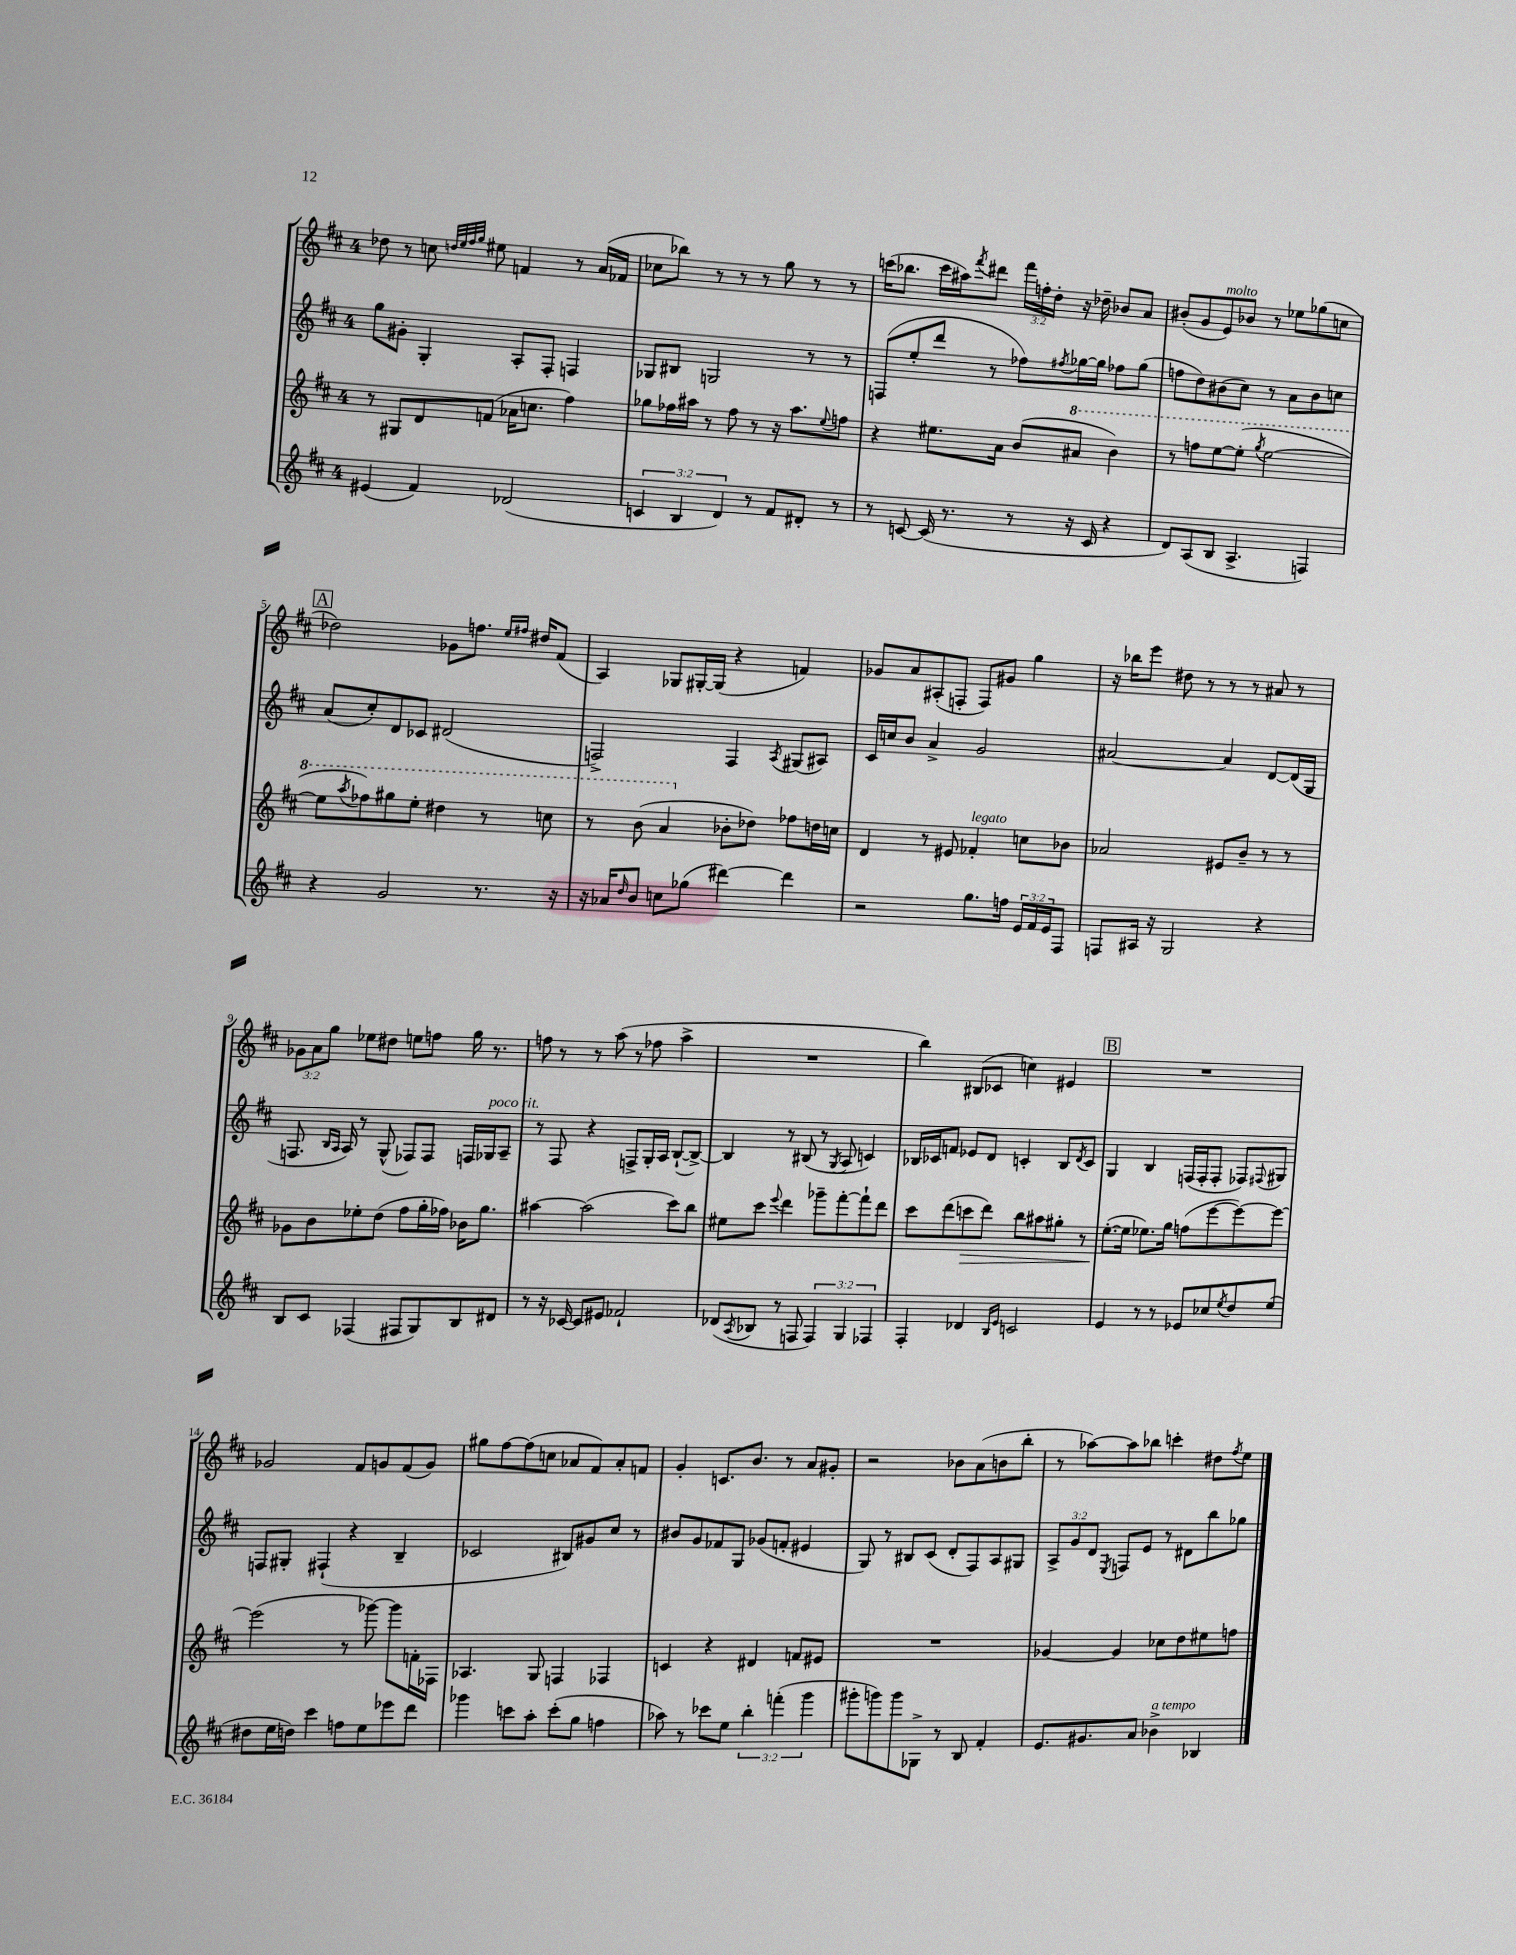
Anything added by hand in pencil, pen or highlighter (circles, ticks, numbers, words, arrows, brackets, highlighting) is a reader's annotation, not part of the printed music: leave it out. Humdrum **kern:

**kern	**kern	**kern	**kern
*staff4	*staff3	*staff2	*staff1
*clefG2	*clefG2	*clefG2	*clefG2
*k[f#c#]	*k[f#c#]	*k[f#c#]	*k[f#c#]
*M4/4	*M4/4	*M4/4	*M4/4
(4e#	8r	8gg	8dd-
.	8G#	8g#'	8r
4f#)	8d	4G'	8cc
.	.	.	32qqdd
.	.	.	32qqee
.	.	.	32qqff#
.	.	.	32qqgg
.	(8f	.	8ee#
(2d-	16a-	8A'	4f
.	8.cc	.	.
.	.	8F#'	.
.	4ff#)	4F	8r
.	.	.	(16a
.	.	.	16f-
=	=	=	=
6c	8gg-	8G-	8cc-
.	16ff-	8B#	8bb-)
6B	.	.	.
.	16aa#	.	.
.	8r	2G	8r
6d)	.	.	.
.	8ff-	.	8r
8r	8r	.	8r
8f#	16r	.	8gg
.	8.aa#	.	.
8d#'	.	8r	8r
.	8qqee	.	.
8r	8ff	8r	8r
=	=	=	=
8r	4r	(8F	(16ccc
.	.	.	8.bb-
[8c	.	8ee'	.
(16c]	8.ee#	8ddd	16ccc
8.r	.	.	16aa#)
.	.	.	8qfff#
.	.	8r	8ddd#
.	16a	.	.
8r	(8b	8ff-)	24fff#
.	.	.	24ff'
.	.	.	24dd'
.	.	8qff#	.
16r	8aa#	[16gg-	16r
16c	.	16gg-]	16dd-~
4r	4bb)	8ff-	8b-
.	.	(8gg-	8a
=	=	=	=
8d)	8r	8ff	(8b#'
(8A	8fff	8dd)	8g
8B	[8eee	(8b#	8e)
4.A^	(8eee']	8cc#)	8b-
.	8qggg	.	.
.	[2eee	8r	8r
.	.	8a	8ee-
4F)	.	8b#	(8gg-
.	.	8cc	8cc
=	=	=	=
4r	8eee]	(8a	2dd-)
.	8qaaa	.	.
.	8fff-)	8cc#')	.
2g	8ggg#	8d	.
.	8eee'	8c-	.
.	4ddd#	(2d#	8g-
.	.	.	8.ff
8.r	8r	.	.
.	.	.	16qqee
.	.	.	16qqff#
.	.	.	16dd#
.	8ccc	.	(8f#
16r	.	.	.
=	=	=	=
16r	8r	2F^)	4A)
16a-	.	.	.
16qqdd	.	.	.
8b	(8bb	.	.
8cc	4aa	.	8G-
(8gg-	.	.	[16G#'
.	.	.	(16G#]
[4ddd#)	8b-'	4F	4r
.	8dd-)	.	.
.	.	8qA	.
4ddd#]	8ff-	(8G#	4f)
.	16dd	8A#)	.
.	16cc	.	.
=	=	=	=
2r	4d	16c#	8g-
.	.	16cc	.
.	.	8b	8a
.	8r	4a^	(8A#'
.	8e#	.	8F'
8.gg	4f-'	2g	8F)
.	.	.	8g#
16ff	.	.	.
24e	8cc	.	4gg
24f#	.	.	.
24e	.	.	.
8F#	8b-	.	.
=	=	=	=
8F	2a-	[2a#	16r
.	.	.	16bb-
16A#	.	.	8eee
16r	.	.	.
2G	.	.	8dd#
.	.	.	8r
.	8e#	4a#]	8r
.	8b~	.	8r
4r	8r	[8d	8a#
.	8r	(16d]	8r
.	.	16G	.
=	=	=	=
8B	8g-	8.F	12g-
.	.	.	12a
8c#	8b	.	.
.	.	.	12gg
.	.	16qqB	.
.	.	16qqA	.
.	.	16A)	.
(4F-	8ee-'	8r	8ee-
.	(8dd	(8G^^	8dd#
8F#	8ff#	8F-)	8ee
8G)	16gg'	8F-	8ff
.	16ff-)	.	.
8B	16b-	16F	16gg
.	8.gg	16G-	8.r
8d#	.	8A~	.
=	=	=	=
8r	[4aa#	8r	8ff
16r	.	8F#	8r
[16c-	.	.	.
8c-]	(2aa#]	4r	8r
8e#	.	.	(8aa
2f-`	.	8F^	8r
.	.	16G'	8ff-
.	.	16A	.
.	8ccc#)	([8B`	4aa^
.	8bb	8B^_)	.
=	=	=	=
(8d-	8ee#	4B]	1r
8qA	.	.	.
8B-	8ccc#	.	.
.	8qqeee	.	.
8r	4ddd	8r	.
8F	.	(8B#	.
6F)	8ggg-~	8r	.
.	.	8qG	.
.	[8fff#'	8A	.
6G	.	.	.
.	8fff#`]	4c)	.
6F-	.	.	.
.	8ddd	.	.
=	=	=	=
4F#'	8ccc#	16B-	4bb)
.	.	16c-	.
.	(8ddd	8f	.
4d-	8ccc	8e-	(8B#
.	8ddd)	8d	8c-
16qqB	.	.	.
16qqe	.	.	.
2c	8bb	4c'	4cc)
.	8aa#	.	.
.	8gg#'	8B-	4e#
.	.	8qd	.
.	8r	8c	.
=	=	=	=
4e	([8.ee'	4G	1r
.	16ee]	.	.
8r	8.ee-)	4B	.
8r	.	.	.
.	16gg	.	.
8e-	(8ff	(16F	.
.	.	16F'	.
8cc-	[8eee	8F'	.
8qee	.	.	.
8dd	8eee_)	8F-)	.
.	.	8qqF#	.
(8ee	8eee_	8G#	.
=	=	=	=
8dd#	(2eee]	8F	2g-
16ee	.	8G#'	.
16dd)	.	.	.
4ccc#	.	(4F#`	.
8ff	8r	4r	8f#
8ee	[8ggg-)	.	8g
8eee-	8ggg-]	4B~	(8f#
8ddd	16f'	.	8g)
.	16F-	.	.
=	=	=	=
4ggg-	4.A-	2c-	8gg#
.	.	.	[8ff#
8ccc	.	.	(8ff#]
8aa'	8G	.	8cc
(8ccc'	4F	8B#)	8a-
8gg	.	8g#	8f#)
4ff	4F-	8cc#	8a-'
.	.	8r	8f
=	=	=	=
8aa-)	4c	8b#	4g'
8r	.	8g	.
8ccc-	4r	8f-	8.c
8ee	.	8G	.
.	.	.	8.b
6bb'	4d#	(8g-	.
.	.	8f'	8r
(6fff'	.	.	.
.	8f	4e#	8a
6ggg	.	.	.
.	8e#	.	8g#'
=	=	=	=
8ggg#'	1r	8G)	2r
8ggg)	.	8r	.
8ggg	.	8B#	.
8G-^	.	(8c#	.
8r	.	8d'	8b-
8B	.	8F#)	(8a
4f#'	.	8A	8b
.	.	8G#	8bb'
=	=	=	=
8.e	[4g-	12A^	8r
.	.	12g	.
.	.	.	[8aa-)
.	.	12d	.
8.g#	.	.	.
.	.	8qE	.
.	4g-]	8F	8aa-]
8a	.	8e	8bb-
4b-^	8cc-	8r	4ccc'
.	8dd	8d#	.
4B-	8ee#	8bb	8dd#
.	.	.	8qff#
.	8ff	8gg-	8ee
==	==	==	==
*-	*-	*-	*-
